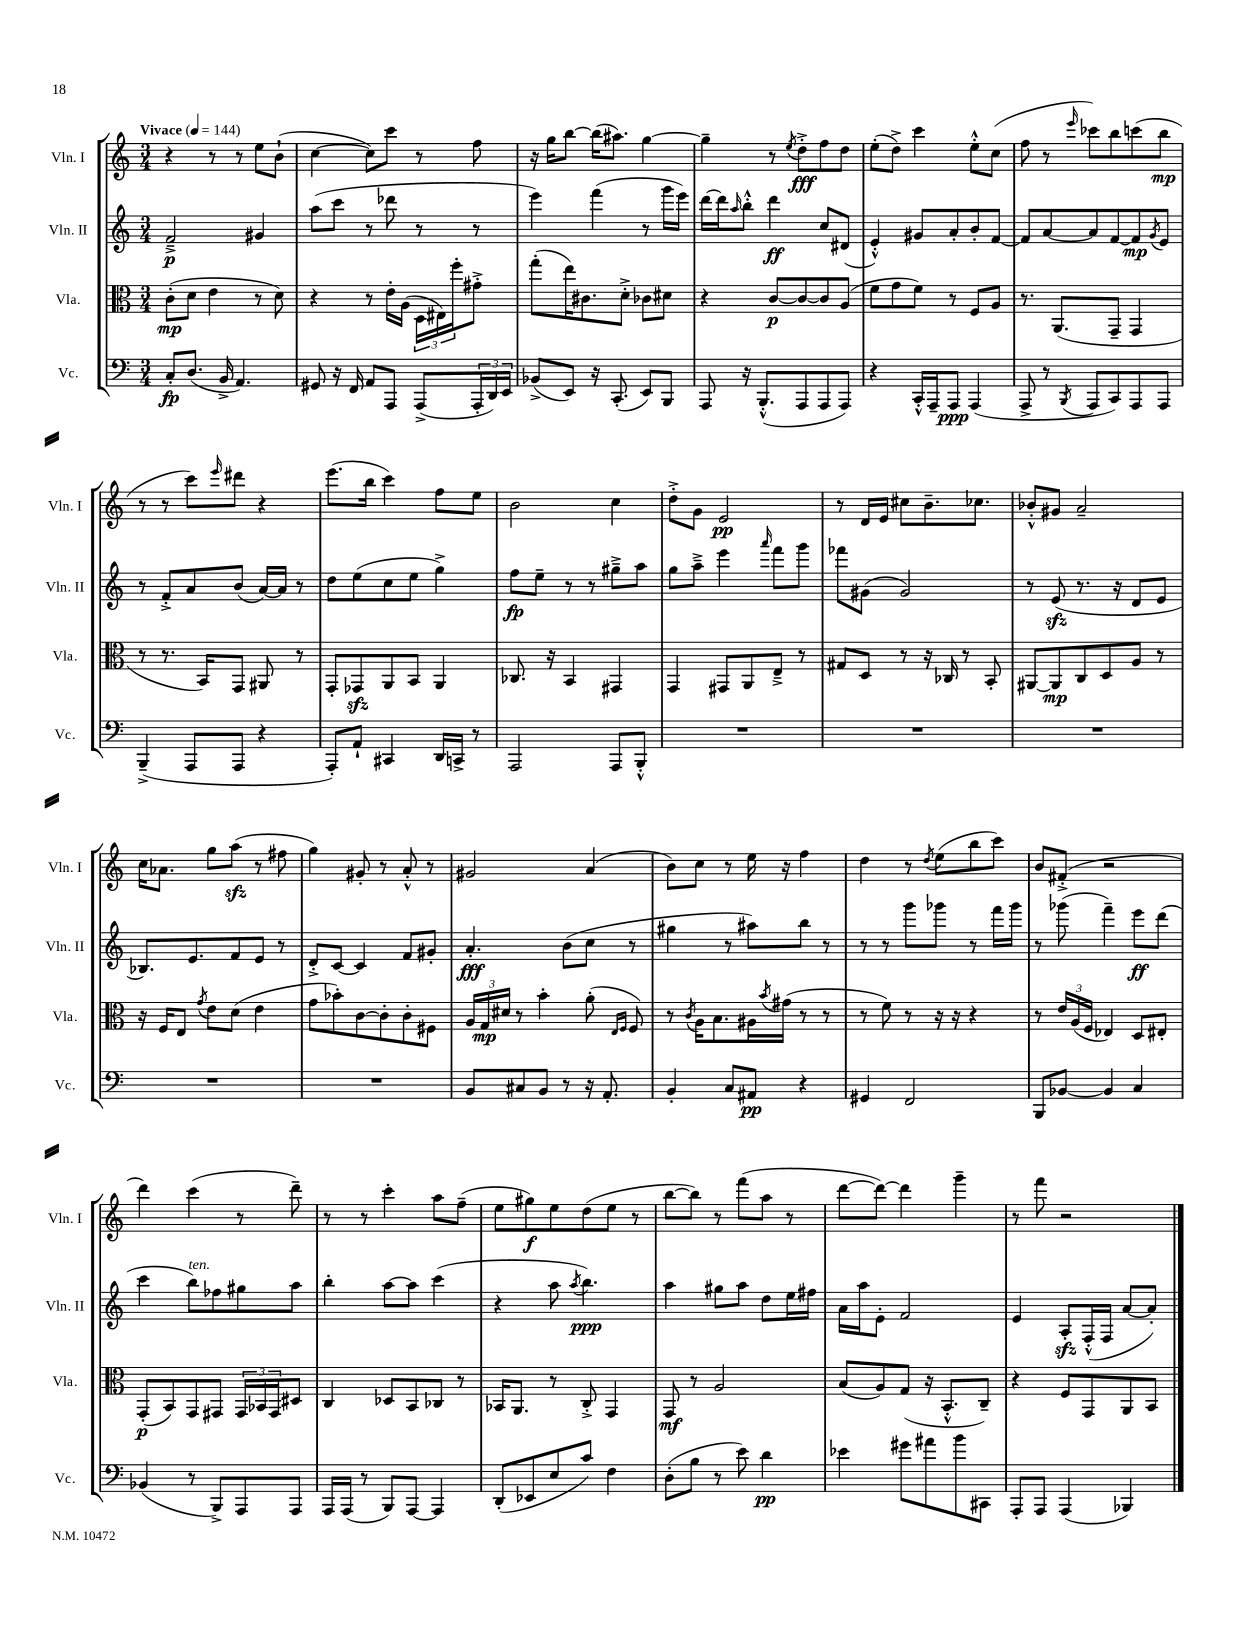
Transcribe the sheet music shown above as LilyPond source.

<<
\new StaffGroup <<
\new Staff = "s0" \with { instrumentName = "Vln. I" shortInstrumentName = "Vln. I" } {
    \clef treble \key c \major \numericTimeSignature \time 3/4 \tempo "Vivace" 4 = 144
    r4 r8 r8 e''8 b'8-!( |
    c''4~ c''8) c'''8 r8 f''8 |
    r16 g''16 b''8~ b''16( ais''8.) g''4~ |
    g''4-- r8 \acciaccatura { e''8 } d''8-.->\fff f''8 d''8 |
    e''8-.( d''8->) c'''4 e''8-.-^ c''8( |
    f''8 r8 \grace { e'''16 } ces'''8) b''8 c'''8( b''8\mp |
    r8 r8 c'''8) \grace { e'''16 } dis'''8 r4 |
    e'''8.( b''16 c'''4) f''8 e''8 |
    b'2 c''4 |
    d''8-.-> g'8 e'2\pp |
    r8 d'16 e'16 cis''8 b'8.-- ces''8. |
    bes'8-.-^ gis'8 a'2-- |
    c''16 aes'8. g''8 a''8\sfz( r8 fis''8 |
    g''4) gis'8-. r8 a'8-.-^ r8 |
    gis'2 a'4( |
    b'8) c''8 r8 e''16 r16 f''4 |
    d''4 r8 \acciaccatura { d''8 } e''8( b''8 c'''8) |
    b'8 fis'8-.->( r2 |
    d'''4) c'''4( r8 d'''8--) |
    r8 r8 c'''4-. a''8 f''8--( |
    e''8 gis''8\f) e''8 d''8( e''8 r8 |
    b''8~ b''8) r8 f'''8( a''8 r8 |
    d'''8~ d'''8~) d'''4 g'''4-- |
    r8 f'''8 r2 \bar "|." |
}
\new Staff = "s1" \with { instrumentName = "Vln. II" shortInstrumentName = "Vln. II" } {
    \clef treble \key c \major \numericTimeSignature \time 3/4
    f'2--->\p gis'4 |
    a''8( c'''8 r8 des'''8 r8 r8 |
    e'''4) f'''4( r8 g'''16 e'''16) |
    d'''16~ d'''16 \grace { a''16 } b''8-.-^ d'''4\ff c''8 dis'8( |
    e'4-.-^) gis'8 a'8-. b'8-. f'8~ |
    f'8 a'8~ a'8 f'8~ f'8\mp \acciaccatura { g'8 } e'8 |
    r8 f'8-.-> a'8 b'8( a'16~) a'16 r8 |
    d''8 e''8( c''8 e''8 g''4->) |
    f''8\fp e''8-- r8 r8 gis''8---> a''8 |
    g''8 a''8---> e'''4 \grace { a'''16 } f'''8 g'''8 |
    fes'''8 gis'8( gis'2) |
    r8 e'8\sfz( r8. r16 d'8 e'8 |
    bes8.) e'8. f'8 e'8 r8 |
    d'8-.-> c'8~ c'4 f'8 gis'8-. |
    a'4.-.\fff b'8( c''8 r8 |
    gis''4 r8 ais''8) b''8 r8 |
    r8 r8 g'''8 ges'''8 r8 f'''16 ges'''16 |
    r8 ges'''8( f'''4--) e'''8\ff d'''8( |
    c'''4 b''8^\markup { \italic "ten." }) fes''8 gis''8 a''8 |
    b''4-. a''8~ a''8 c'''4( |
    r4 a''8 \acciaccatura { a''8 } b''4.\ppp) |
    a''4 gis''8 a''8 d''8 e''16 fis''16 |
    a'16 a''16 e'8-. f'2 |
    e'4 a8-.\sfz f16-.-^( f16 a'8~ a'8-.) \bar "|." |
}
\new Staff = "s2" \with { instrumentName = "Vla." shortInstrumentName = "Vla." } {
    \clef alto \key c \major \numericTimeSignature \time 3/4
    c'8-.\mp( d'8 e'4 r8 d'8) |
    r4 r8 e'16-. a16( \tuplet 3/2 { d16 eis16) f''16-. } gis'8-.-> |
    g''8-.( e''16) cis'8. d'8-.-> ces'8 dis'8 |
    r4 c'8~\p c'8~ c'8 a8( |
    f'8 g'8 f'8) r8 f8 a8 |
    r8. a,8.( g,8-- g,4 |
    r8 r8. b,16) g,8 ais,8 r8 |
    g,8-. ges,8\sfz a,8 b,8 a,4 |
    ces8. r16 b,4 gis,4 |
    g,4 gis,8 a,8 e8---> r8 |
    gis8 d8 r8 r16 ces16 r8 b,8-. |
    ais,8~ ais,8\mp c8 d8 a8 r8 |
    r16 f16 e8 \acciaccatura { g'8 } e'8 d'8( e'4 |
    g'8 bes'8-.) c'8~ c'8-. c'8-. fis8 |
    \tuplet 3/2 { a16 g16\mp dis'16 } r8 b'4-. a'8-.( \grace { e16 f16 } f8) |
    r8 \acciaccatura { c'8 } a16 b8. ais16 \acciaccatura { b'8 } gis'16( r8 r8 |
    r8 f'8) r8 r16 r16 r4 |
    r8 \tuplet 3/2 { e'16 a16( f16 } ees4) d8 eis8-. |
    g,8-.\p( b,8) g,8 gis,8 \tuplet 3/2 { gis,16 bes,16 gis,16 } dis8 |
    c4 des8 b,8 ces8 r8 |
    bes,16 a,8. r8 c8-.-> g,4 |
    g,8\mf r8 a2 |
    b8( a8) g8( r16 b,8.-.-^ c8--) |
    r4 f8 g,8 a,8 b,8 \bar "|." |
}
\new Staff = "s3" \with { instrumentName = "Vc." shortInstrumentName = "Vc." } {
    \clef bass \key c \major \numericTimeSignature \time 3/4
    c8-.\fp d8.( b,16-> a,4.) |
    gis,8 r16 f,16 a,8 a,,8 a,,8->( \tuplet 3/2 { a,,16-. d,16) e,16 } |
    bes,8->( e,8) r16 c,8.-.( e,8) b,,8 |
    a,,8 r16 b,,8.-.-^( a,,8 a,,8 a,,8) |
    r4 c,16-.-^ a,,16-- a,,8\ppp a,,4( |
    a,,8-> r8 \acciaccatura { b,,8 } a,,8 c,8) a,,8 a,,8 |
    b,,4--->( a,,8 a,,8 r4 |
    a,,8-.) a,8-! cis,4 d,16 c,16-> r8 |
    a,,2 a,,8 b,,8-.-^ |
    R2. |
    R2. |
    R2. |
    R2. |
    R2. |
    b,8 cis8 b,8 r8 r16 a,8.-. |
    b,4-. c8 ais,8\pp r4 |
    gis,4 f,2 |
    b,,8 bes,8~ bes,4 c4 |
    bes,4( r8 b,,8->) a,,8 a,,8 |
    a,,16 a,,16( r8 b,,8) a,,8~ a,,4 |
    d,8-.( ees,8 e8 c'8) f4 |
    d8-.( b8 r8 e'8) d'4\pp |
    ees'4 gis'8 ais'8 b'8 cis,8 |
    a,,8-. a,,8 a,,4( bes,,4) \bar "|." |
}
>>
>>
\layout { \context { \Score \remove "Bar_number_engraver" } }
